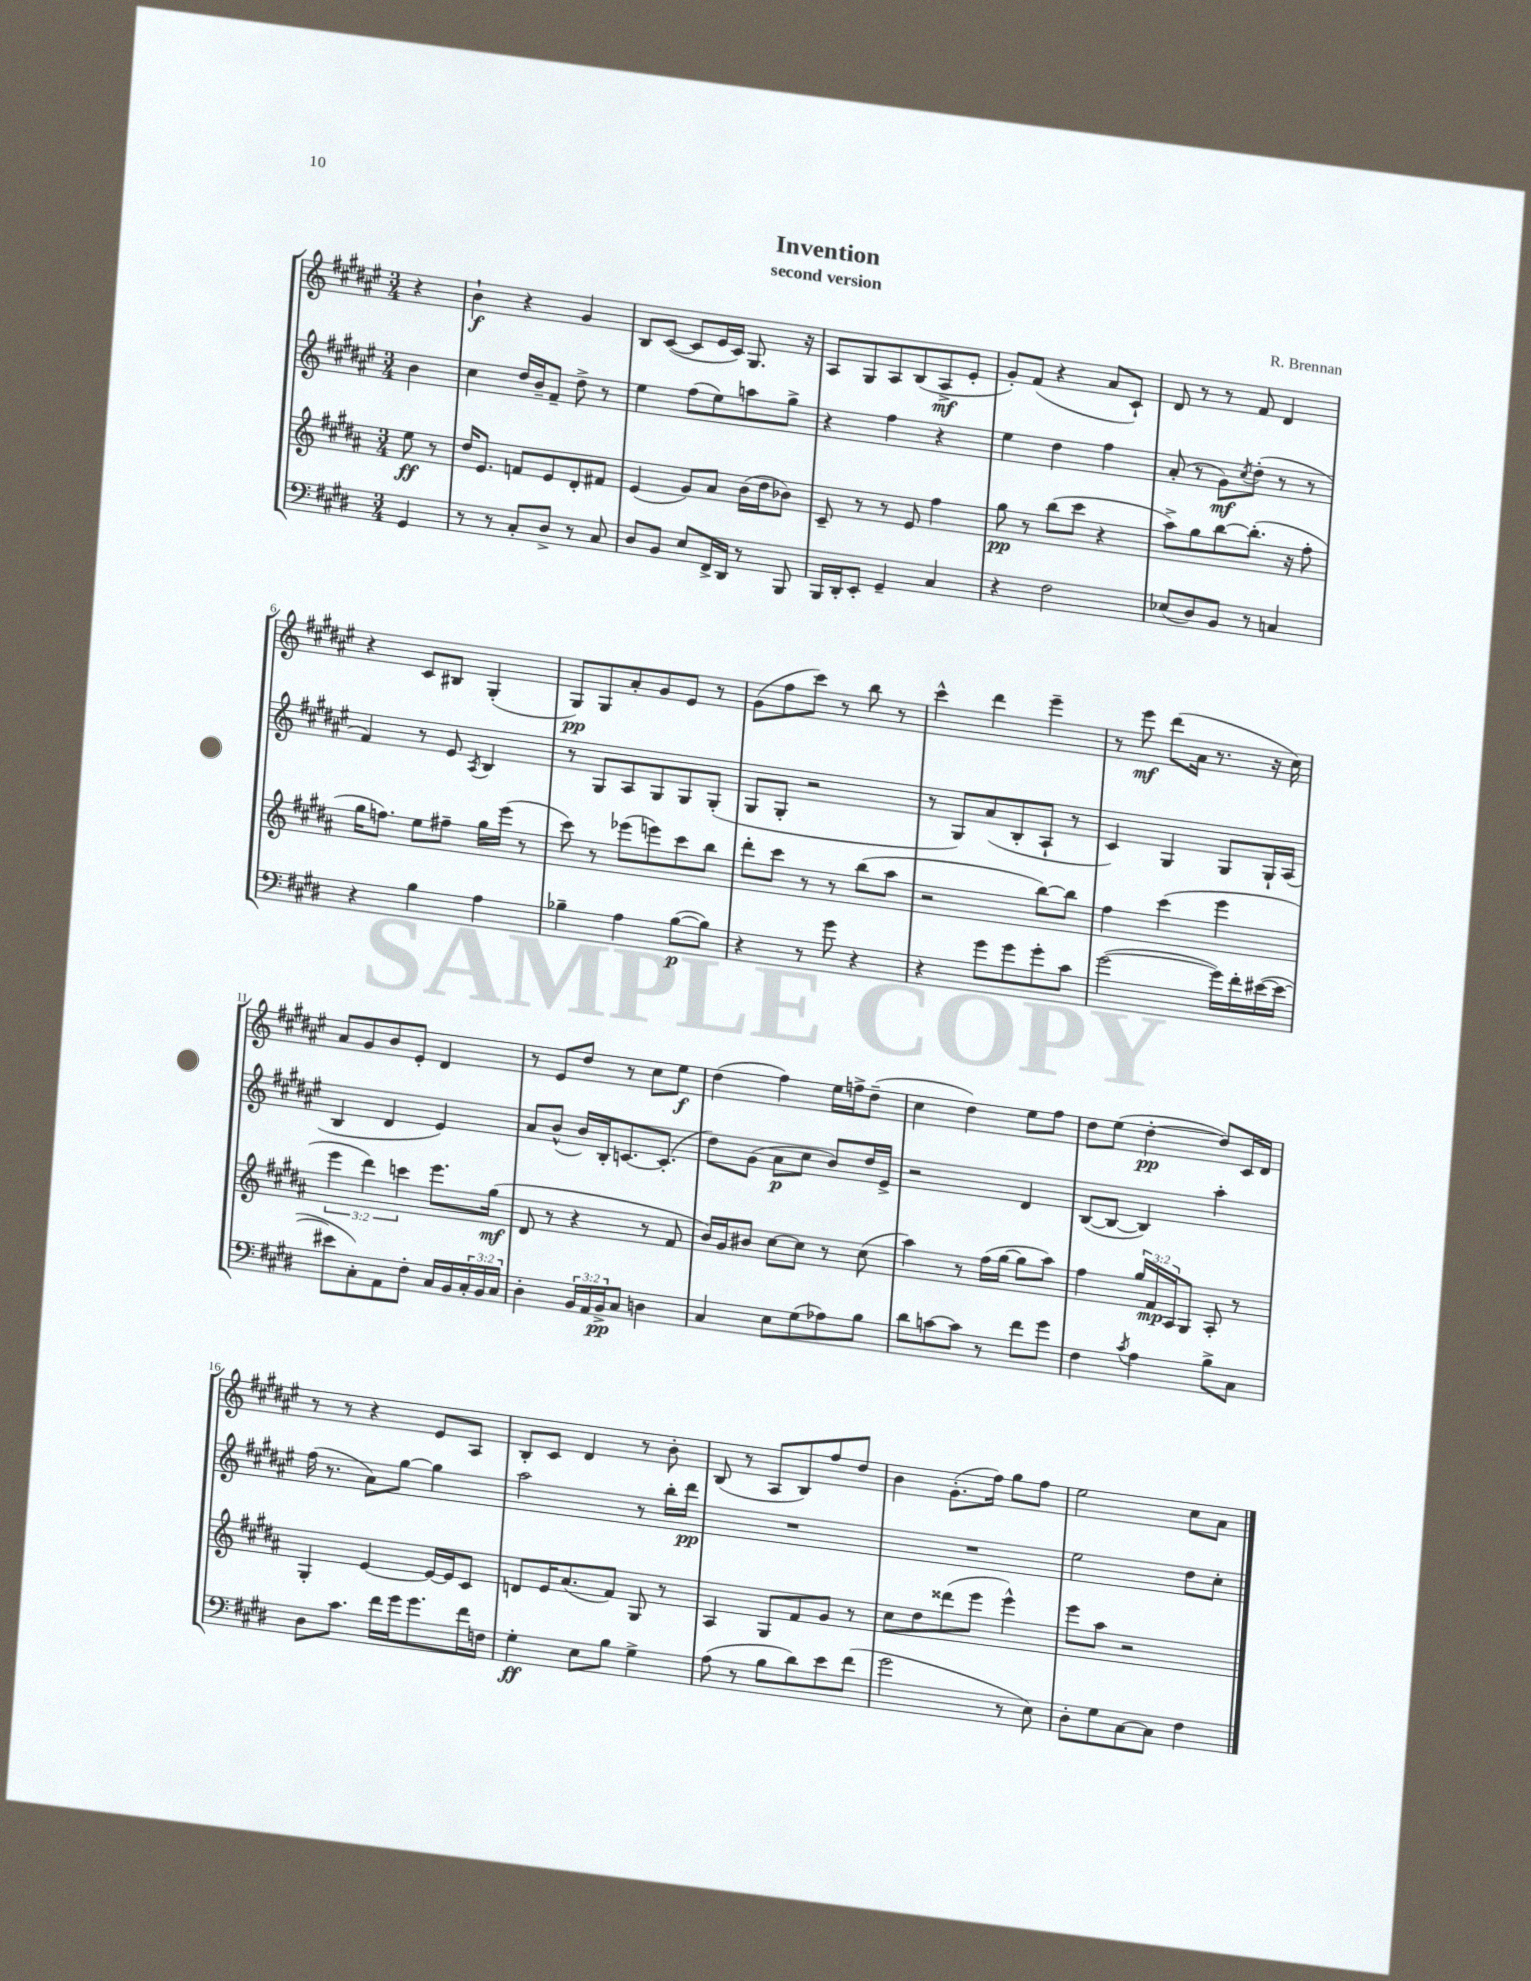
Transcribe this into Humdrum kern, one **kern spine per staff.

**kern	**dynam	**kern	**dynam	**kern	**dynam	**kern	**dynam
*part4	*part4	*part3	*part3	*part2	*part2	*part1	*part1
*staff4	*staff4	*staff3	*staff3	*staff2	*staff2	*staff1	*staff1
*clefF4	*	*clefG2	*	*clefG2	*	*clefG2	*
*k[f#c#g#d#]	*	*k[f#c#g#d#a#]	*	*k[f#c#g#d#a#e#]	*	*k[f#c#g#d#a#e#]	*
*M3/4	*	*M3/4	*	*M3/4	*	*M3/4	*
=	=	=	=	=	=	=	=
4GG#/	.	8ee\	ff	4b\	.	4r	.
.	.	8r	.	.	.	.	.
=1	=1	=1	=1	=1	=1	=1	=1
8r	.	16dd#/KL	.	4cc#\	.	4b`\	f
.	.	8.e/J	.	.	.	.	.
8r	.	.	.	.	.	.	.
8C#'/L	.	8fn/L	.	16dd#/LL	.	4r	.
.	.	.	.	16b~/J	.	.	.
8D#^/J	.	8e/	.	8f#~/J	.	.	.
8r	.	8d#'/	.	8dd#^\	.	4g#/	.
8C#/	.	8f#X/J	.	8r	.	.	.
=2	=2	=2	=2	=2	=2	=2	=2
8D#/L	.	(4e/	.	4ee#\	.	8B/L	.
8BB/J	.	.	.	.	.	([8c#/J	.
8E/L	.	8g#/L)	.	(8ff#\L	.	8c#/L]	.
16FF#^/L	.	8a#/J	.	8ee#\)	.	16e#/L	.
16DD#/JJ	.	.	.	.	.	16c#/JJ)	.
8r	.	(16b\LL	.	8aan\	.	8.G#/	.
.	.	16dd#\J	.	.	.	.	.
8BBB/	.	8b-X\J)	.	8gg#^\J	.	.	.
.	.	.	.	.	.	16r	.
=3	=3	=3	=3	=3	=3	=3	=3
16BBB/LL	.	8c#~/	.	4r	.	8A#/L	.
16DD#'/J	.	.	.	.	.	.	.
8EE'/J	.	8r	.	.	.	8G#/	.
4GG#~/	.	8r	.	4ff#\	.	8A#/	.
.	.	8e/	.	.	.	(8B/	.
4C#/	.	4ff#\	.	4r	.	8A#^/	mf
.	.	.	.	.	.	8e#'/J	.
=4	=4	=4	=4	=4	=4	=4	=4
4r	.	8gg#\	pp	4ee#\	.	8g#'/L)	.
.	.	8r	.	.	.	(8f#/J	.
2F#\	.	(8bb\L	.	4dd#\	.	4r	.
.	.	8ccc#\J	.	.	.	.	.
.	.	4r	.	4ff#\	.	8a#/L	.
.	.	.	.	.	.	8c#`/J)	.
=5	=5	=5	=5	=5	=5	=5	=5
(8E-X/L	.	8aa#^\L)	.	(8a#'/	.	8d#/	.
8D#/)	.	8gg#\	.	8r	.	8r	.
8BB/J	.	[8bb\	.	8g#\L)	mf	8r	.
.	.	.	.	8qcc#/	.	.	.
8r	.	(8.bb'\J]	.	(8dd#'\J	.	8f#/	.
4Cn/	.	.	.	8r	.	4d#/	.
.	.	16r	.	.	.	.	.
.	.	8ff#'\	.	8r	.	.	.
!!LO:LB:g=z
=6	=6	=6	=6	=6	=6	=6	=6
4r	.	16gg#\KL	.	4f#/)	.	4r	.
.	.	8.ffn\J)	.	.	.	.	.
4B\	.	8ee\L	.	8r	.	8c#/L	.
.	.	8ff#X~\J	.	8e#/	.	8B#X/J	.
.	.	.	.	8qA#/	.	.	.
4A\	.	16gg#\LL	.	4B/	.	(4G#'/	.
.	.	(16eee\JJ	.	.	.	.	.
.	.	8r	.	.	.	.	.
=7	=7	=7	=7	=7	=7	=7	=7
4B-X~\	.	8ccc#\)	.	8r	.	8G#/L)	pp
.	.	8r	.	8G#/L	.	8G#/	.
4A\	.	(8eee-X\L	.	8A#/	.	8a#'/	.
.	.	8eeen\)	.	8G#/	.	8g#/	.
([8B-\L	p	8ccc#\	.	8G#/	.	8e#/J	.
8B-\J])	.	8bb\J	.	(8G#'/J	.	8r	.
=8	=8	=8	=8	=8	=8	=8	=8
4r	.	8ddd#'\L	.	8G#/L	.	(8g#\L	.
.	.	8ccc#\J	.	8G#'/J	.	8ff#\	.
8r	.	8r	.	2r	.	8ccc#\J)	.
8g#\	.	8r	.	.	.	8r	.
4r	.	(8bb\L	.	.	.	8bb\	.
.	.	8aa#\J	.	.	.	8r	.
=9	=9	=9	=9	=9	=9	=9	=9
4r	.	2r	.	8r	.	4ccc#^^\	.
.	.	.	.	8G#/L)	.	.	.
8g#\L	.	.	.	(8a#/	.	4ddd#\	.
8g#\	.	.	.	8B'/	.	.	.
8g#'\	.	[8bb\L)	.	8A#`/J	.	4eee#~\	.
8c#\J	.	8bb\J]	.	8r	.	.	.
=10	=10	=10	=10	=10	=10	=10	=10
([2g#\	.	4ff#\	.	4c#/)	.	8r	.
.	.	.	.	.	.	8eee#\	mf
.	.	(4ccc#\	.	4G#/	.	(8ddd#\L	.
.	.	.	.	.	.	16a#\Jk	.
.	.	.	.	.	.	8.r	.
16g#\LL])	.	4eee\	.	8G#/L	.	.	.
16f#'\	.	.	.	.	.	.	.
([16e#X\	.	.	.	16G#`/L	.	16r	.
16e#\JJ_	.	.	.	(16A#/JJ	.	16cc#\)	.
!!LO:LB:g=z
=11	=11	=11	=11	=11	=11	=11	=11
8e#X\L]	.	6eee\	.	4B/	.	8a#/L	.
8C#'\)	.	.	.	.	.	8g#/	.
.	.	6ddd#\)	.	.	.	.	.
8AA\	.	.	.	4d#/	.	8b/	.
.	.	6cccn\	.	.	.	.	.
8F#'\J	.	.	.	.	.	8e#'/J	.
16C#/LL	.	8.eee\L	.	4e#/)	.	4d#/	.
16BB/	.	.	.	.	.	.	.
24C#'/	.	.	.	.	.	.	.
24BB/	.	.	.	.	.	.	.
.	.	(16gg#\Jk	mf	.	.	.	.
24C#/JJ	.	.	.	.	.	.	.
=12	=12	=12	=12	=12	=12	=12	=12
4D#'\	.	8d#/	.	8a#/L	.	8r	.
.	.	8r	.	(8b^^/J	.	8e#/L	.
24BB/LL	.	4r	.	16b/LL)	.	8dd#/J	.
24AA/	.	.	.	.	.	.	.
.	.	.	.	16B'/J	.	.	.
24BB^/J	pp	.	.	.	.	.	.
8C#/J	.	.	.	[8.cn/	.	8r	.
4Dn\	.	8r	.	.	.	8cc#\L	.
.	.	.	.	(8.c'/J]	.	.	.
.	.	8f#/	.	.	.	8ee#\J	f
=13	=13	=13	=13	=13	=13	=13	=13
4C#/	.	16b/LL)	.	8dd#\L)	.	(4dd#\	.
.	.	16g#/J	.	.	.	.	.
.	.	8b#X/J	.	(8g#\J	.	.	.
8E\L	.	[8cc#\L	.	8a#\L	p	4ff#\)	.
(8G#\	.	8cc#\J]	.	8cc#\J	.	.	.
8A-X\)	.	8r	.	8b/L)	.	16ee#\LL	.
.	.	.	.	.	.	16ffn^\J	.
8B\J	.	(8cc#\	.	16dd#/L	.	(8dd#~\J	.
.	.	.	.	16e#^/JJ	.	.	.
=14	=14	=14	=14	=14	=14	=14	=14
8d#\L	.	4aa#\)	.	2r	.	4cc#\	.
[8cn\	.	.	.	.	.	.	.
8c\J]	.	8r	.	.	.	4dd#\)	.
8r	.	(16ff#\LL	.	.	.	.	.
.	.	[16gg#\JJ	.	.	.	.	.
8f#\L	.	8gg#\L]	.	4d#/	.	8ee#\L	.
8g#\J	.	8aa#\J)	.	.	.	8ff#\J	.
=15	=15	=15	=15	=15	=15	=15	=15
4F#\	.	4ff#\	.	([8B/L	.	8dd#\L	.
.	.	.	.	8B/J_	.	(8ee#\J	.
8qc#/	.	.	.	.	.	.	.
4A\	.	24gg#/LL	.	4B/])	.	[4dd#'\	pp
.	.	24f#/	mp	.	.	.	.
.	.	24A#/J	.	.	.	.	.
.	.	8G#/J	.	.	.	.	.
8B^\L	.	8A#'/	.	4aa#'\	.	8dd#/L])	.
8C#\J	.	8r	.	.	.	16c#/L	.
.	.	.	.	.	.	16d#/JJ	.
!!LO:LB:g=z
=16	=16	=16	=16	=16	=16	=16	=16
8D#\L	.	4G#'/	.	(16ff#\	.	8r	.
.	.	.	.	8.r	.	.	.
8.c#\J	.	.	.	.	.	8r	.
.	.	[4e/	.	8a#\L)	.	4r	.
16f#\LL	.	.	.	.	.	.	.
16g#\J	.	.	.	[8gg#\J	.	.	.
8.g#\	.	.	.	.	.	.	.
.	.	16e/LL_	.	4gg#\]	.	8e#/L	.
.	.	16e/J]	.	.	.	.	.
16f#\L	.	8c#/J	.	.	.	8A#/J	.
16Fn\JJ	.	.	.	.	.	.	.
=17	=17	=17	=17	=17	=17	=17	=17
4G#'\	ff	8dn/L	.	2aa#\	.	8B'/L	.
.	.	16e/K	.	.	.	8c#/J	.
.	.	(8.a#/	.	.	.	.	.
8E\L	.	.	.	.	.	4d#/	.
8B\J	.	8f#/J)	.	.	.	.	.
4G#^\	.	8G#/	.	8r	.	8r	.
.	.	8r	.	16bb'\LL	.	8b'\	.
.	.	.	.	16ddd#\JJ	pp	.	.
=18	=18	=18	=18	=18	=18	=18	=18
(8A\	.	4A#/	.	2.r	.	(8B/	.
8r	.	.	.	.	.	8r	.
8B\L	.	8G#/L	.	.	.	8A#/L	.
8d#\)	.	8f#/	.	.	.	8B/)	.
8e\	.	8g#/J	.	.	.	8ff#/	.
(8f#\J	.	8r	.	.	.	8dd#/J	.
=19	=19	=19	=19	=19	=19	=19	=19
2g#\	.	8cc#\L	.	2.r	.	4b\	.
.	.	8dd#\	.	.	.	.	.
.	.	(8ddd##X\	.	.	.	(8.g#'\L	.
.	.	8eee\J	.	.	.	.	.
.	.	.	.	.	.	16ff#\Jk)	.
8r	.	4eee^^\)	.	.	.	8gg#\L	.
8E\)	.	.	.	.	.	8ff#\J	.
=20	=20	=20	=20	=20	=20	=20	=20
8D#'\L	.	8eee\L	.	2ee#\	.	2ee#\	.
8G#\	.	8aa#\J	.	.	.	.	.
[8C#\	.	2r	.	.	.	.	.
8C#\J]	.	.	.	.	.	.	.
4F#\	.	.	.	8dd#\L	.	8cc#\L	.
.	.	.	.	8cc#'\J	.	8a#\J	.
==	==	==	==	==	==	==	==
*-	*-	*-	*-	*-	*-	*-	*-
